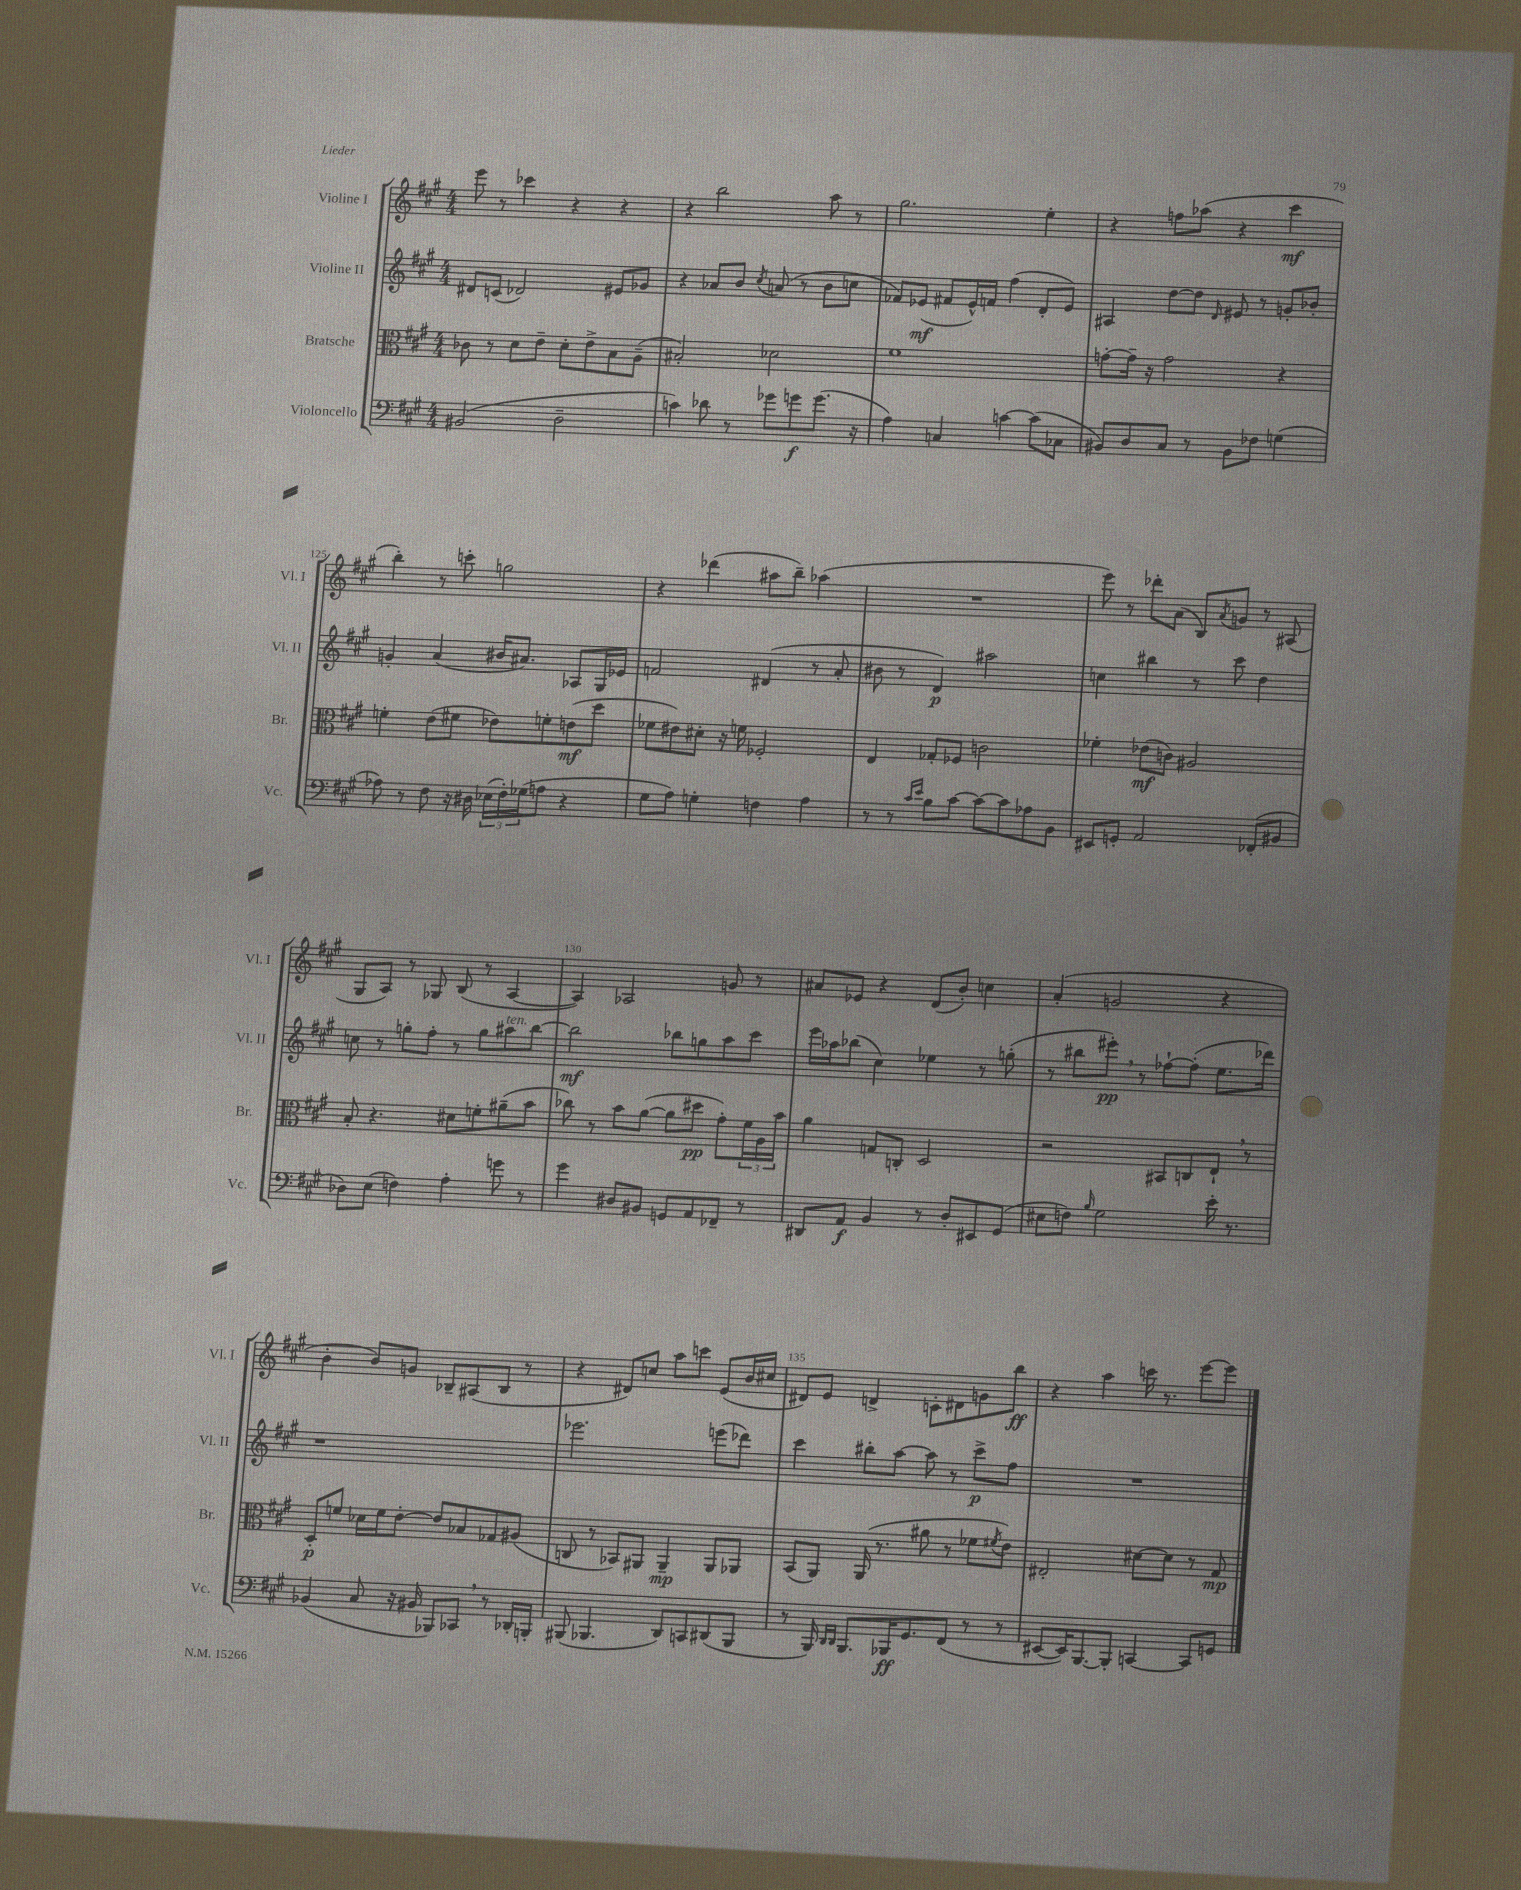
<<
\new StaffGroup <<
\new Staff = "s0" \with { instrumentName = "Violine I" shortInstrumentName = "Vl. I" } {
    \clef treble \key a \major \numericTimeSignature \time 4/4
    e'''8 r8 ces'''4 r4 r4 |
    r4 b''2 a''8 r8 |
    gis''2. e''4-. |
    r4 f''8 aes''8( r4 cis'''4\mf |
    b''4-.) r8 c'''8-. g''2 |
    r4 des'''4( ais''8 b''8--) aes''4( |
    R1 |
    e'''8) r8 des'''8-. a'8( b8) \acciaccatura { a'8 } g'8 r8 ais8( |
    gis8 a8) r8 ges8 b8( r8 a4~ |
    a4) aes2 g'8 r8 |
    ais'8 ees'8 r4 d'8( b'8-.) c''4 |
    a'4-.( g'2 r4 |
    b'4-. b'8) g'8 bes8-- ais8( bes8 r8 |
    r4 dis'8) c''8 a''8 c'''8 e'8( b'16 cis''16 |
    dis'8) e'8 d'4-> c'8-. dis'8 g'8 b''8\ff |
    r4 a''4 c'''16 r8. e'''8~ e'''8 \bar "|." |
}
\new Staff = "s1" \with { instrumentName = "Violine II" shortInstrumentName = "Vl. II" } {
    \clef treble \key a \major \numericTimeSignature \time 4/4
    dis'8 c'8( des'2) eis'8 ges'8 |
    r4 aes'8 b'8 \acciaccatura { cis''8 } a'8( r8 b'8 c''8 |
    fes'8) ees'8\mf( fis'8 ees'16-^) f'16 fis''4( d'8-. ees'8) |
    ais4 d''8~ d''8 \grace { d'16 } eis'8 r8 g'8-. bes'8-. |
    g'4-. a'4( bis'16 ais'8.) aes8 gis16 ees'16 |
    f'2 dis'4( r8 a'8-. |
    bis'8 r8 d'4\p) ais''2 |
    c''4 bis''4 r8 cis'''8 d''4 |
    c''8 r8 g''8-. fis''8-. r8 g''8 ais''8^\markup { \italic "ten." } b''8~ |
    b''2\mf bes''8 g''8 a''8 cis'''8 |
    e'''16 aes''16 bes''8( cis''4) ees''4 r8 g''8-.( |
    r8 bis''8 eis'''8-.\pp) \breathe r8 fes''8~-! fes''8-.( e''8. des'''16) |
    r1 |
    ees'''2. e'''8( des'''8) |
    cis'''4 bis''8-. a''8~ a''8 r8 cis'''8->\p fis''8 |
    R1 \bar "|." |
}
\new Staff = "s2" \with { instrumentName = "Bratsche" shortInstrumentName = "Br." } {
    \clef alto \key a \major \numericTimeSignature \time 4/4
    ces'8 r8 d'8 e'8-- d'8-. e'8-> b8 a8--( |
    bis2-.) des'2 |
    fis'1 |
    g'8~-. g'16-- r16 g'2 r4 |
    f'4-. e'8( fis'8 ees'8) f'8-. e'8\mf( d''8 |
    fes'8 eis'8) dis'8-. r16 f'16 fes2-. |
    e4 ges8-. fes8 c'2 |
    fes'4-. ees'8\mf( c'8) ais2 |
    b8-. r4. dis'8 f'8-. ais'8--( b'8 |
    ces''8) r8 b'8 a'8~( a'8 dis''8\pp gis'8-.) \tuplet 3/2 { fis'16 a16 b'16 } |
    a'4 g8 c8-. d2 |
    r2 bis,8 c8 e8-! \breathe r8 |
    d8-.\p f'8 des'16 f'16 e'8~-. e'8 bes8 ges8 ais8( |
    c8 r8 bes,8) ais,8 ais,4--\mp ais,8 aes,8 |
    b,8( a,8) a,16( r8. ais'8 r8 fes'8 \acciaccatura { fis'8 } e'8) |
    eis2-. dis'8~ dis'8 r8 gis8\mp \bar "|." |
}
\new Staff = "s3" \with { instrumentName = "Violoncello" shortInstrumentName = "Vc." } {
    \clef bass \key a \major \numericTimeSignature \time 4/4
    bis,2( d2-- |
    c'4) des'8 r8 ges'8 g'8\f g'8.( r16 |
    a4) c4 c'4~ c'8( ces8 |
    bis,8) d8 cis8 r8 bis,8 fes8 g4( |
    aes8) r8 fis8 r16 dis16 \tuplet 3/2 { ees16( fis16-.) ges16( } a8 r4 |
    gis8 a8) g4-. f4 a4 |
    r8 r8 \grace { cis'16 e'16 } b8 cis'8~ cis'8~ cis'8 aes8 b,8 |
    eis,8 g,8-. a,2 fes,8-.( bis,8 |
    des8) e8( f4) a4-. g'8 r8 |
    gis'4 dis8 bis,8 g,8 a,8 fes,8-- r8 |
    dis,8 a,8\f b,4 r8 d8-. eis,8 gis,8( |
    eis8 f8) \grace { b16 } gis2 e'16-. r8. |
    bes,4( cis8 r16 bis,16 bes,,8) ces,8 \breathe r8 des,16-. b,,16-. |
    bis,,8( bes,,4. d,8) c,8 dis,8( bes,,8 |
    r8 b,,16) \grace { d,16 d,16 } b,,8. bes,,16\ff gis,8. fis,8( r8 r8 |
    eis,8~ eis,16) b,,8.~ b,,8-. c,4~ c,8 g,8 \bar "|." |
}
>>
>>
\layout { \context { \Score currentBarNumber = #121 \override BarNumber.break-visibility = ##(#f #t #t) barNumberVisibility = #(every-nth-bar-number-visible 5) } }
